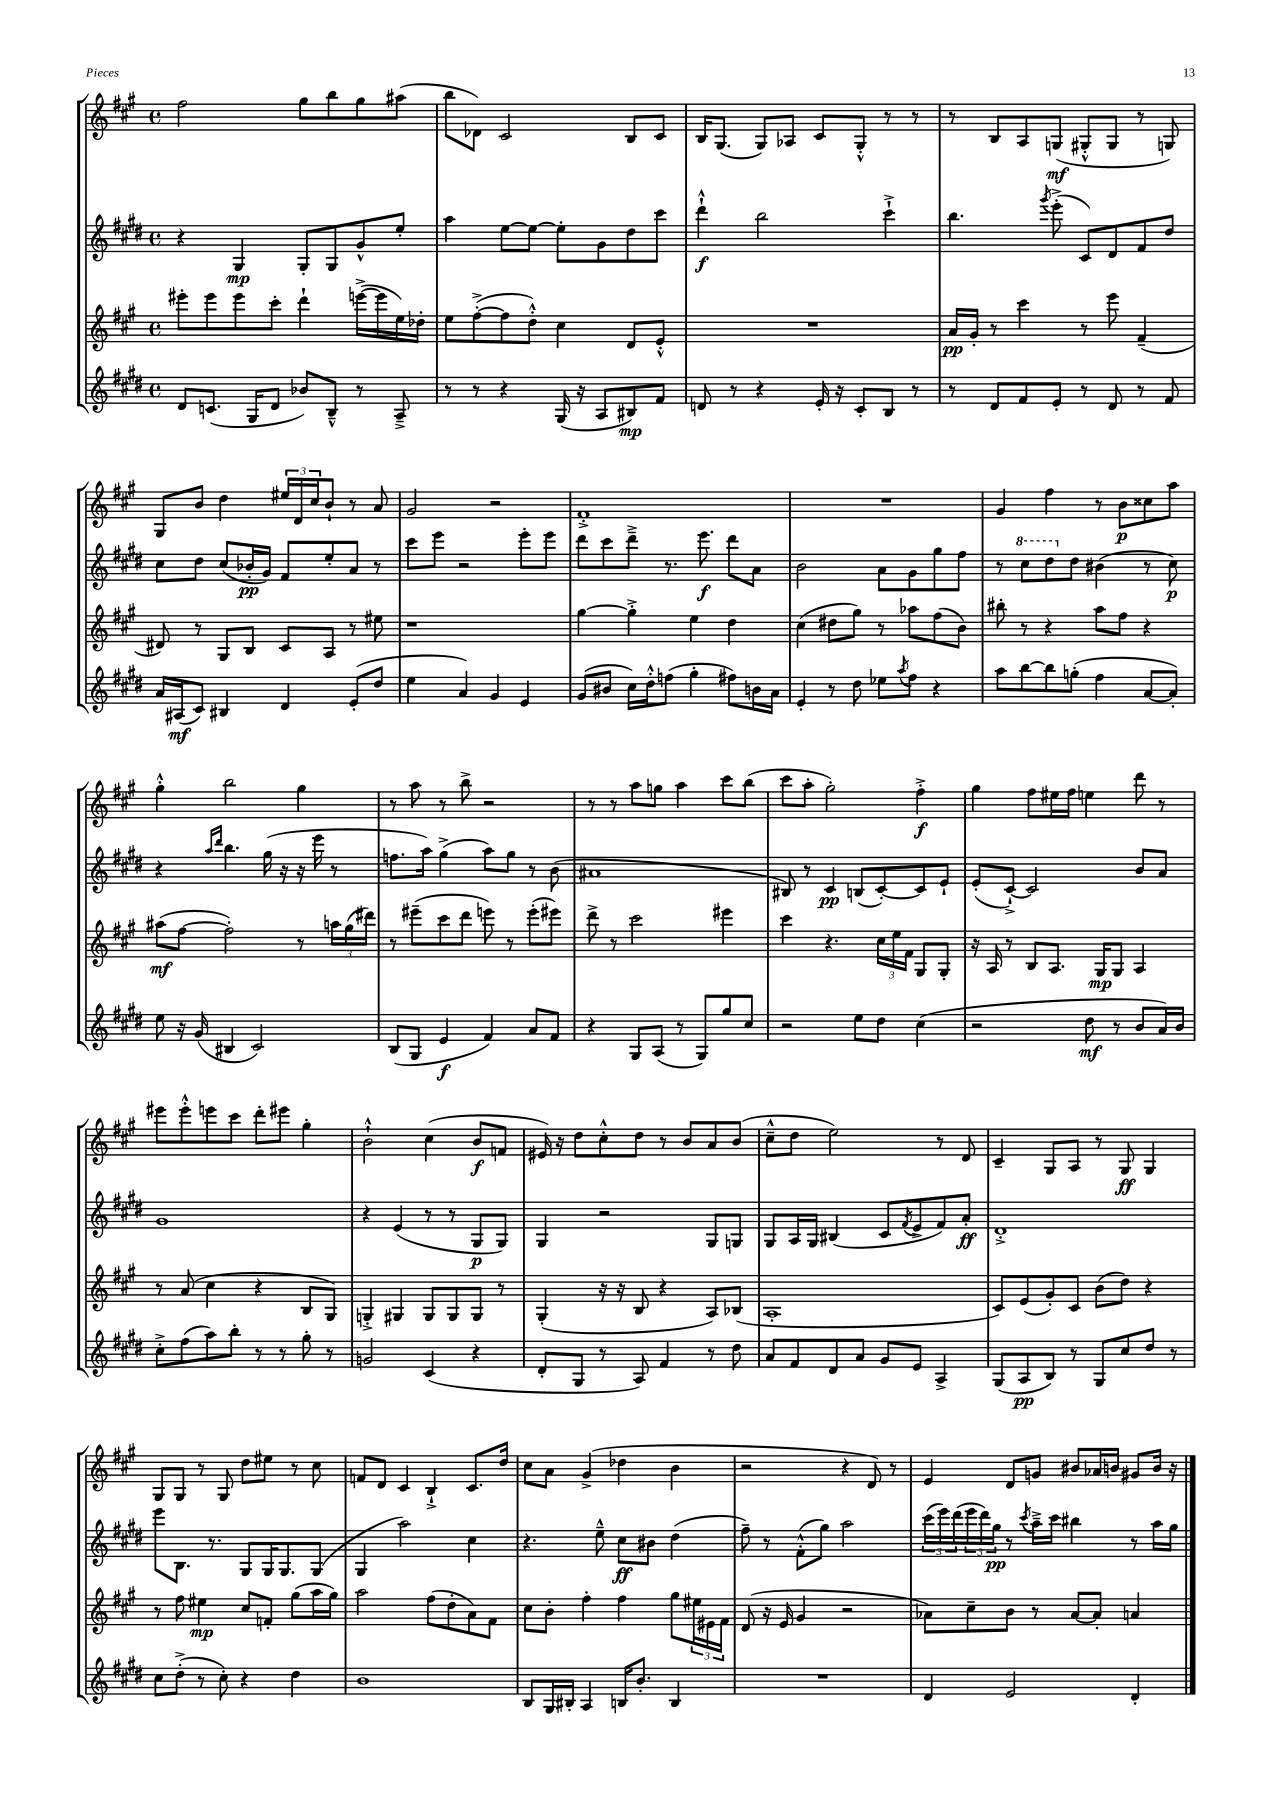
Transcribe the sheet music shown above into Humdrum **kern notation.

**kern	**kern	**kern	**kern
*staff4	*staff3	*staff2	*staff1
*clefG2	*clefG2	*clefG2	*clefG2
*k[f#c#g#d#]	*k[f#c#g#]	*k[f#c#g#d#]	*k[f#c#g#]
*M4/4	*M4/4	*M4/4	*M4/4
*met(c)	*met(c)	*met(c)	*met(c)
8d#	8eee#'	4r	2ff#
(8.c	8eee#	.	.
.	8eee#	4G#	.
16G#	.	.	.
8d#	8ccc#'	.	.
8b-)	4ddd`	8G#'	8gg#
8B~^^	.	8G#	8bb
8r	([16eee^	8g#^^	8gg#
.	16eee]	.	.
8A~^	16ee)	8ee'	(8aa#
.	16dd-'	.	.
=	=	=	=
8r	8ee	4aa	8bb
8r	([8ff#'^	.	8d-)
4r	8ff#]	[8ee	2c#
.	8dd'^^)	8ee_	.
(16G#	4cc#	8ee']	.
16r	.	.	.
8A	.	8g#	.
8B#)	8d	8dd#	8B
8f#	8e'^^	8ccc#	8c#
=	=	=	=
8d	1r	4ddd#`^^	16B
.	.	.	(8.G#
8r	.	.	.
4r	.	2bb	8G#)
.	.	.	8A-
16e'	.	.	8c#
16r	.	.	.
8c#'	.	.	8G#'^^
8B	.	4ccc#`^	8r
8r	.	.	8r
=	=	=	=
8r	16a	4.bb	8r
.	16g#'	.	.
8d#	8r	.	8B
8f#	4ccc#	.	8A
.	.	8qggg#	.
8e'	.	(8eee'^	(8G
8r	8r	8c#)	8G#'^^
8d#	8eee	8d#	8G#
8r	(4f#~	8f#	8r
8f#	.	8dd#	8G)
=	=	=	=
16a	8d#)	8cc#	8G#
(16A#	.	.	.
8c#)	8r	8dd#	8b
4B#	8G#	(8cc#	4dd
.	8B	16b-'	.
.	.	16g#)	.
4d#	8c#	8f#	24ee#
.	.	.	24d
.	.	.	24cc#
.	8A	8ee'	8b`
(8e'	8r	8a	8r
8dd#	8ee#	8r	8a
=	=	=	=
4ee	1r	8ccc#	2g#
.	.	8eee	.
4a)	.	2r	.
4g#	.	.	2r
4e	.	8eee'	.
.	.	8eee	.
=	=	=	=
(8g#	[4gg#	8ddd#	1f#'^
8b#	.	8ccc#	.
16cc#)	4gg#'^]	8ddd#~^	.
16dd#'^^	.	.	.
(8ff	.	8.r	.
4gg#'	4ee	.	.
.	.	8.eee	.
8ff#)	4dd	8ddd#	.
16b	.	8a	.
16a	.	.	.
=	=	=	=
4e'	(4cc#	2b	1r
8r	8dd#	.	.
8dd#	8gg#)	.	.
8ee-	8r	8a	.
8qaa	.	.	.
8ff#	8aa-	8g#	.
4r	(8ff#	8gg#	.
.	8b)	8ff#	.
=	=	=	=
8aa	8bb#'	8r	4g#
[8bb	8r	8ccc#	.
8bb]	4r	8ddd#	4ff#
(8gg'	.	8dd#	.
4ff#	8aa	(4b#	8r
.	8ff#	.	8b
[8a	4r	8r	8cc##
8a'])	.	8cc#)	8aa
=	=	=	=
8ee	(8aa#	4r	4gg#'^^
16r	[8ff#	.	.
(16g#	.	.	.
.	.	16qqaa	.
.	.	16qqddd#	.
4B#	2ff#'])	4.bb	2bb
2c#)	.	.	.
.	.	(16gg#	.
.	.	16r	.
.	8r	16r	4gg#
.	.	16eee	.
.	24aa	8r	.
.	(24gg#	.	.
.	24ddd#)	.	.
=	=	=	=
(8B	8r	8.ff	8r
8G#	(8eee#~	.	8aa
.	.	16aa)	.
4e	8ccc#	(4gg#^	8r
.	8ddd	.	8bb^
4f#)	8eee)	8aa)	2r
.	8r	8gg#	.
8a	(8eee'	8r	.
8f#	8eee#)	(8b	.
=	=	=	=
4r	8ddd^	1a#	8r
.	8r	.	8r
8G#	2ccc#	.	8aa
(8A	.	.	8gg
8r	.	.	4aa
8G#)	.	.	.
8gg#	4eee#	.	8ccc#
8cc#	.	.	(8bb
=	=	=	=
2r	4ccc#	8B#)	8ccc#
.	.	8r	8aa'
.	4.r	4c#	2gg#')
8ee	.	(8B	.
8dd#	24cc#	[8c#')	.
.	24ee	.	.
.	24f#	.	.
(4cc#	8G#	8c#]	4ff#'^
.	8G#'	8e`	.
=	=	=	=
2r	16r	(8e'	4gg#
.	16A	.	.
.	8r	[8c#`^)	.
.	8B	2c#]	8ff#
.	8.A	.	16ee#
.	.	.	16ff#
8dd#	.	.	4ee
.	16G#	.	.
8r	8G#	.	.
8b	4A	8b	8ddd
16a)	.	8a	8r
16b	.	.	.
=	=	=	=
8cc#'^	8r	1g#	8eee#
(8ff#	(8a	.	8eee#'^^
8aa)	4cc#	.	8eee
8bb'	.	.	8ccc#
8r	4r	.	8ddd'
8r	.	.	8eee#
8gg#'	8B	.	4gg#'
8r	8G#)	.	.
=	=	=	=
2g	4G'^	4r	2b`^^
.	4G#	(4e	.
(4c#	8G#	8r	(4cc#
.	8G#	8r	.
4r	8G#	8G#	8b
.	8r	8G#)	8f
=	=	=	=
8d#'	(4G#'	4G#	16e#)
.	.	.	16r
8G#	.	.	8dd
8r	16r	2r	8cc#'^^
.	16r	.	.
8A)	8B	.	8dd
4f#	4r	.	8r
.	.	.	8b
8r	8A)	8G#	8a
8dd#	(8B-	8G	(8b
=	=	=	=
8a	1A'	8G#	8cc#~^^
8f#	.	16A	8dd
.	.	16G#	.
8d#	.	(4B#	2ee)
8a	.	.	.
8g#	.	8c#	.
.	.	8qf#	.
8e	.	8e^	.
4A^	.	8f#)	8r
.	.	8a'	8d
=	=	=	=
(8G#	8c#)	1d#'^	4c#~
8A	(8e	.	.
8B)	8g#')	.	8G#
8r	8c#	.	8A
8G#	(8b	.	8r
8cc#	8dd)	.	8G#
8dd#	4r	.	4G#
8r	.	.	.
=	=	=	=
8cc#	8r	8eee	8G#
(8dd#'^	8ff#	8.B	8G#
8r	4ee#	.	8r
.	.	8.r	.
8cc#')	.	.	8G#
4r	8cc#	8G#	8dd
.	8f'	16G#	8ee#
.	.	8.G#	.
4dd#	(8gg#	.	8r
.	16aa	(8G#	8cc#
.	16gg#)	.	.
=	=	=	=
1b	2aa	4G#	8f
.	.	.	8d
.	.	2aa)	4c#
.	(8ff#	.	4B`^
.	8dd'	.	.
.	8a)	4cc#	8.c#
.	8f#	.	.
.	.	.	16dd
=	=	=	=
8B	8cc#	4.r	8cc#
16G#	8b'	.	8a
16B#'	.	.	.
4A	4ff#'	.	(4g#^
.	.	8ee~^^	.
16B	4ff#	8cc#	4dd-
8.b'	.	.	.
.	.	8b#	.
4B	8gg#	(4dd#	4b
.	24ee#	.	.
.	24e#	.	.
.	24f#	.	.
=	=	=	=
1r	(8d	8ff#~)	2r
.	16r	8r	.
.	16e	.	.
.	4g#	(8f#'^^	.
.	.	8gg#)	.
.	2r	2aa	4r
.	.	.	8d)
.	.	.	8r
=	=	=	=
4d#	8a-)	(24ccc#	4e
.	.	24eee)	.
.	.	(24ddd#	.
.	8cc#~	24eee	.
.	.	24ddd#)	.
.	.	24gg#	.
2e	8b	8r	8d
.	.	8qccc#	.
.	8r	16aa~^	8g
.	.	16ccc#	.
.	[8a-	4bb#	8b#
.	8a-']	.	16a-
.	.	.	16b
4d#'	4a	8r	8g#
.	.	16aa	16b
.	.	16gg#	16r
==	==	==	==
*-	*-	*-	*-
